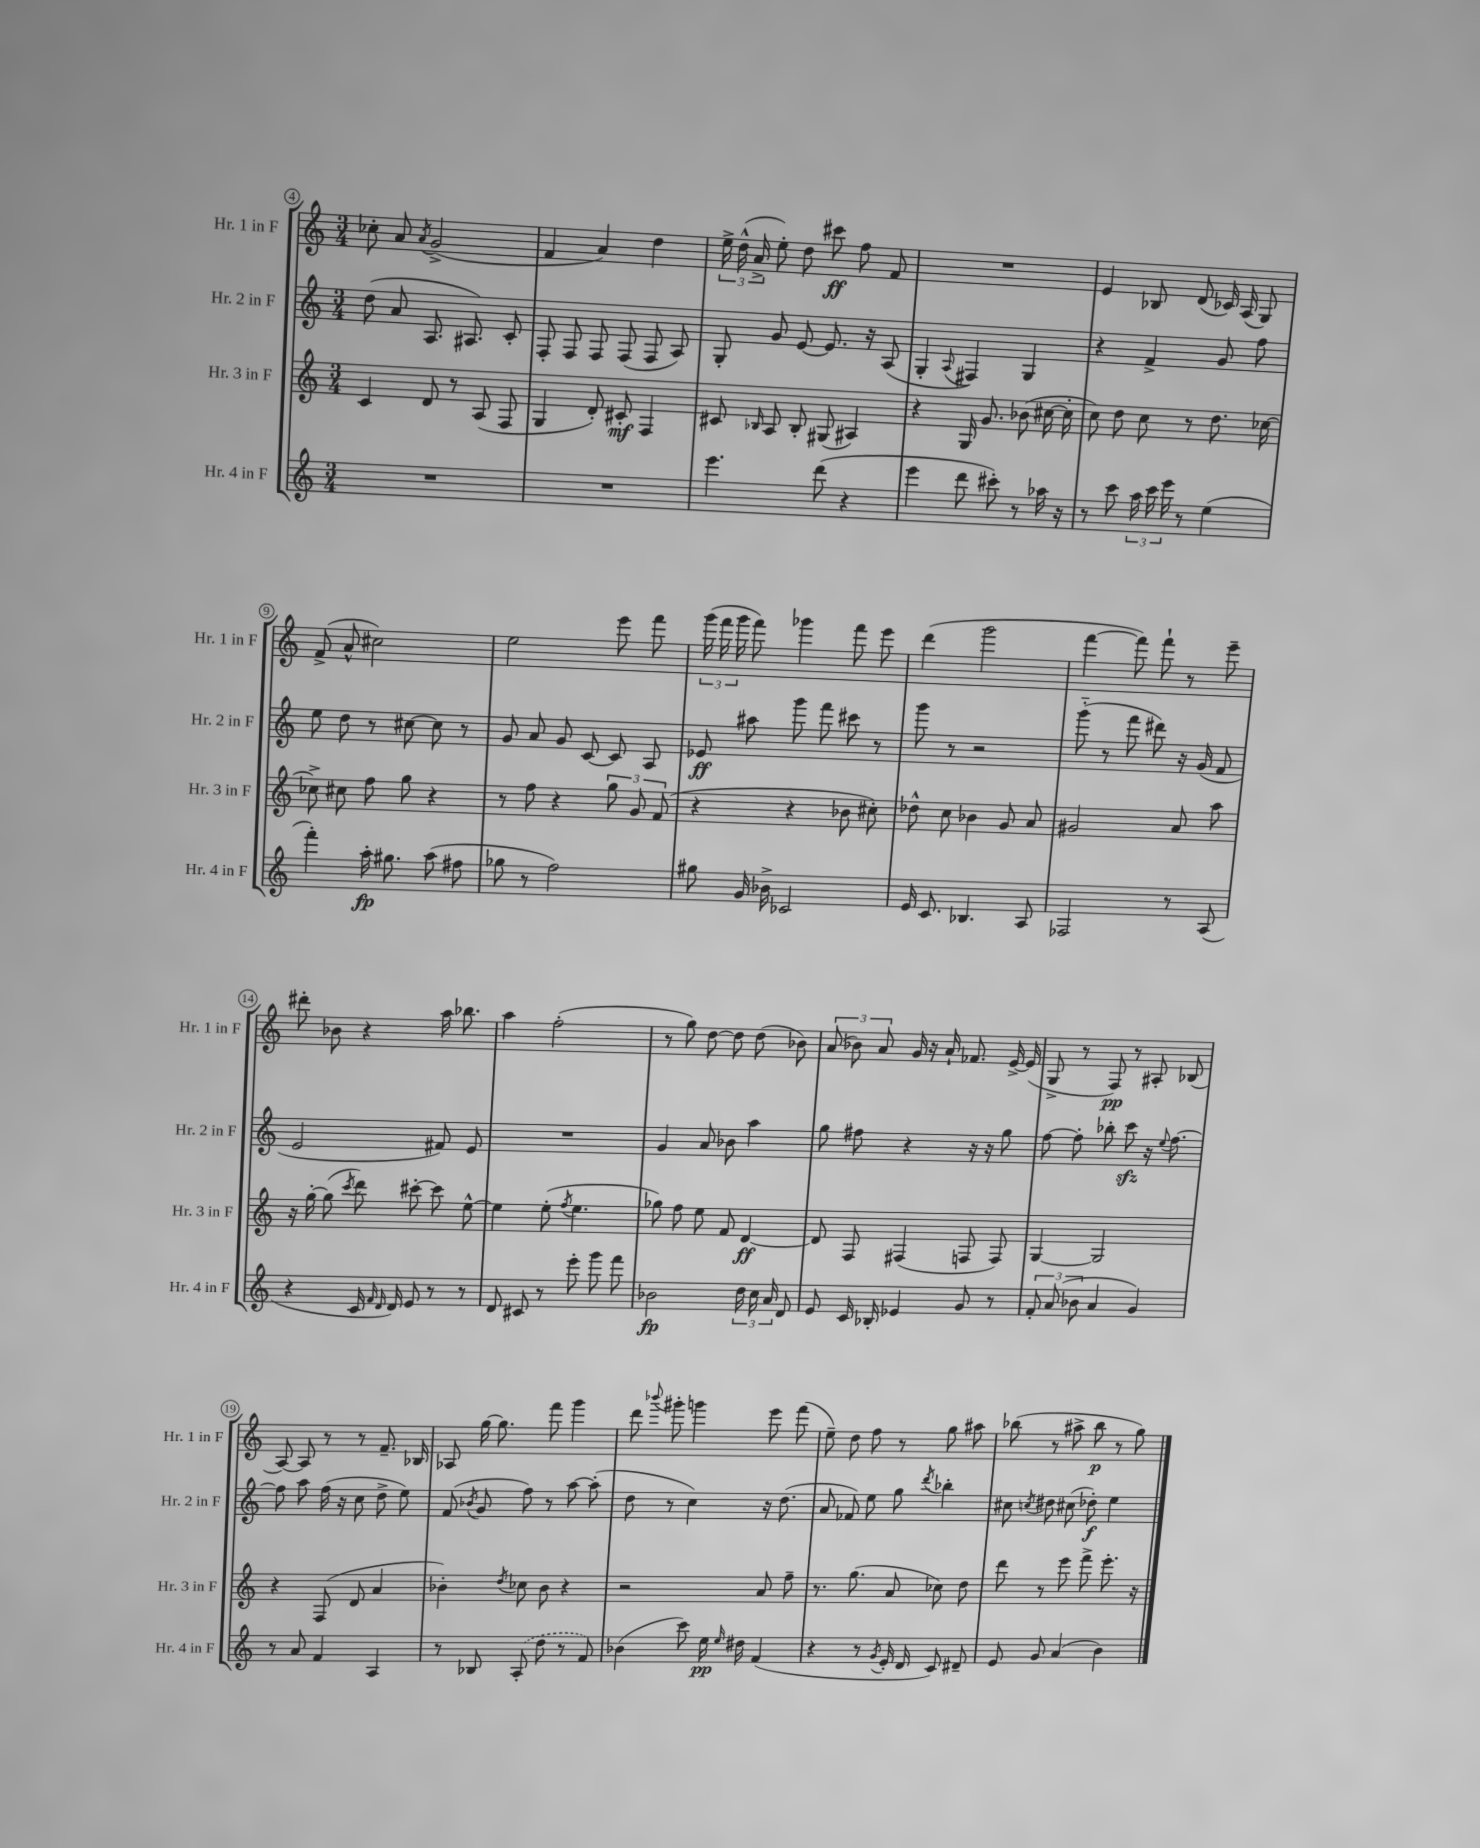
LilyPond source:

<<
\new StaffGroup <<
\new Staff = "s0" \with { instrumentName = "Hr. 1 in F" shortInstrumentName = "Hr. 1 in F" } {
    \clef treble \key c \major \numericTimeSignature \time 3/4
    \autoBeamOff ces''8-. a'8 \acciaccatura { a'8 } g'2->( |
    f'4 a'4) d''4 |
    \tuplet 3/2 { e''16-> d''16-^( a'16-> } e''8-.) d''8 cis'''8\ff f''8 f'8 |
    R2. |
    e'4 bes8 d'8( ces'16) a16( g8) |
    f'8->( a'8-^ cis''2) |
    e''2 e'''8 f'''8 |
    \tuplet 3/2 { g'''16( f'''16 g'''16 } f'''8) ges'''4 f'''8 e'''8 |
    d'''4( g'''2 |
    f'''4~ f'''8) f'''8-! r8 e'''8-- |
    dis'''8-. bes'8 r4 a''16 bes''8. |
    a''4 f''2-.( |
    r8 g''8) d''8~ d''8 d''8( bes'8) |
    \tuplet 3/2 { a'8( bes'8) a'8 } g'16 r16 a'16-! fes'8. e'16~-> e'16( |
    g8-> r8 f8\pp) r8 ais8-. bes8( |
    a8~) a8 r8 r8 f'8.-- bes16 |
    aes8 g''16~ g''8. f'''8 g'''4 |
    d'''8 \appoggiatura { bes'''8 } gis'''8-. g'''4 e'''8 f'''8( |
    e''8--) d''8 f''8 r8 g''8 ais''8 |
    bes''8( r8 ais''8-> bes''8\p r8 g''8) \bar "|." |
}
\new Staff = "s1" \with { instrumentName = "Hr. 2 in F" shortInstrumentName = "Hr. 2 in F" } {
    \clef treble \key c \major \numericTimeSignature \time 3/4
    \autoBeamOff d''8( a'8 a8. ais8.) c'8-. |
    f8-. f8 f8 f8( f8 a8) |
    g8-. g'8 e'8~ e'8. r16 a8( |
    g4-. \appoggiatura { a8 } fis4) g4 |
    r4 f'4-> g'8 f''8 |
    e''8 d''8 r8 cis''8~ cis''8 r8 |
    g'8 a'8 g'8 c'8~ c'8 a8 |
    ees'8\ff ais''8 g'''8 f'''8 cis'''8 r8 |
    g'''8 r8 r2 |
    g'''8-_( r8 f'''8 dis'''8) r16 g'16( f'8 |
    e'2 fis'8) e'8 |
    R2. |
    g'4 a'8 bes'8 a''4 |
    g''8 fis''8 r4 r16 r16 g''8 |
    f''8~ f''8-. bes''8-. c'''8\sfz r16 \appoggiatura { e''8 } f''8.~ |
    f''8 a''8 f''16( r16 c''8 d''8-> e''8) |
    f'8( \acciaccatura { bes'8 } g'8 f''8) r8 a''8~ a''8-.( |
    d''8 r8 c''4) r16 d''8.( |
    a'8 fes'8) e''8 g''8 \acciaccatura { d'''8 } bes''4-. |
    cis''8 \acciaccatura { c''8 } dis''8 cis''8( des''8-.\f) e''4 \bar "|." |
}
\new Staff = "s2" \with { instrumentName = "Hr. 3 in F" shortInstrumentName = "Hr. 3 in F" } {
    \clef treble \key c \major \numericTimeSignature \time 3/4
    \autoBeamOff c'4 d'8 r8 a8( f8 |
    g4 d'8-.) cis'8-.\mf f4 |
    cis'8 \grace { bes16 } a8 bes8-. gis8( ais4) |
    r4 g16 g'8. bes'8( cis''16~ cis''16-. |
    c''8) d''8 c''8 r8 d''8. ces''16~ |
    ces''8-> cis''8 f''8 g''8 r4 |
    r8 f''8 r4 \tuplet 3/2 { g''8 g'8 f'8( } |
    r4 r4 bes'8 cis''8-.) |
    des''8-^ c''8 bes'4 g'8 a'8 |
    gis'2 a'8 a''8 |
    r16 g''16~-. g''8( \acciaccatura { c'''8 } d'''8) cis'''8~-. cis'''8 e''8~-^ |
    e''4 e''8-.( \acciaccatura { f''8 } e''4. |
    ges''8) f''8 e''8 f'8 d'4~\ff |
    d'8 f8 fis4( f8 f8) |
    g4~ g2 |
    r4 f8( d'8 a'4 |
    bes'4-.) \acciaccatura { d''8 } ces''8 bes'8 r4 |
    r2 a'8 f''8-- |
    r8. g''8.( a'8 ces''8) d''8 |
    d'''8 r8 e'''8 f'''8-> e'''8.-. r16 \bar "|." |
}
\new Staff = "s3" \with { instrumentName = "Hr. 4 in F" shortInstrumentName = "Hr. 4 in F" } {
    \clef treble \key c \major \numericTimeSignature \time 3/4
    \autoBeamOff R2. |
    R2. |
    e'''4. d'''8( r4 |
    e'''4 d'''8 cis'''8-.) r8 aes''16 r16 |
    r8 c'''8 \tuplet 3/2 { a''16 c'''16 e'''16 } r8 e''4( |
    f'''4-.) a''16-.\fp gis''8. a''8( fis''8 |
    ges''8 r8 f''2) |
    gis''8 g'16 bes'16-> ces'2 |
    e'16 c'8. bes4. a8 |
    fes2 r8 a8( |
    r4 c'16 \grace { f'16 d'16 } d'16) e'8 r8 r8 |
    d'8 cis'8 r8 e'''8-. g'''8 f'''8 |
    bes'2\fp \tuplet 3/2 { d''16 c''16 a'16 } d'8 |
    e'8 c'16 bes16-. ees'4 g'8 r8 |
    \tuplet 3/2 { f'8-. a'8( bes'8 } a'4 g'4) |
    r8 a'8 f'4 a4 |
    r8 bes8 \once \slurDashed a8-.( d''8 r8 f'8) |
    bes'4( c'''8) e''16\pp \grace { e''16 } dis''16 f'4( |
    r4 r8 \acciaccatura { g'8 } e'16-. d'16 c'8) dis'8-- |
    e'8 g'8 a'4( b'4) \bar "|." |
}
>>
>>
\layout { \context { \Score currentBarNumber = #4 \override BarNumber.stencil = #(make-stencil-circler 0.1 0.3 ly:text-interface::print) } }
